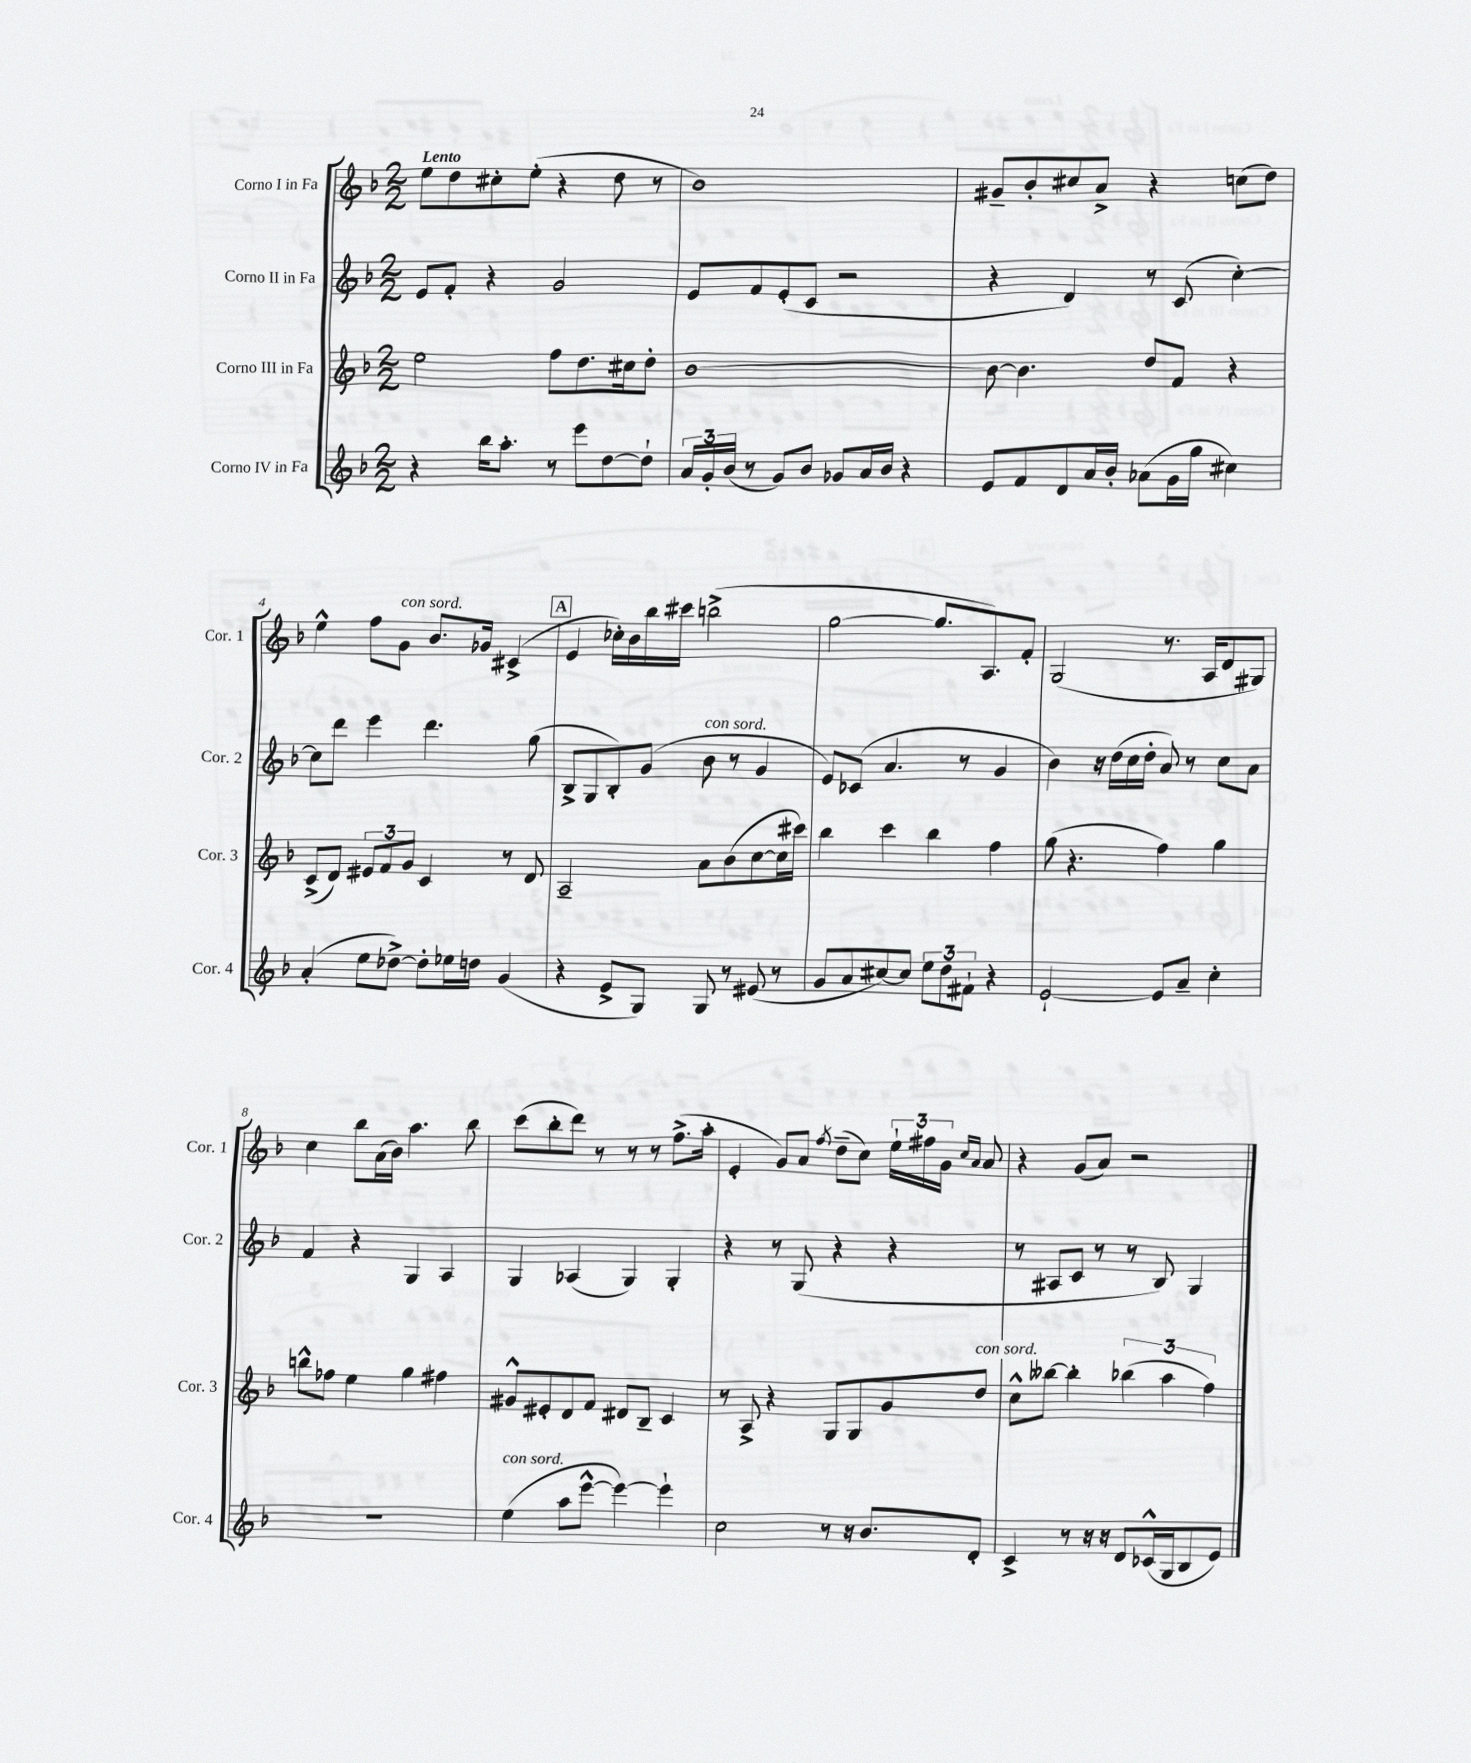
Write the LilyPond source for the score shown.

<<
\new StaffGroup <<
\new Staff = "s0" \with { instrumentName = "Corno I in Fa" shortInstrumentName = "Cor. 1" } {
    \clef treble \key f \major \numericTimeSignature \time 2/2 \tempo "Lento"
    \autoBeamOff e''8[ d''8 cis''8-. e''8]-.( r4 d''8 r8 |
    bes'1) |
    gis'8[-- bes'8-. cis''8 a'8]-> r4 c''8[( d''8]) |
    e''4-^ f''8[ g'8]^\markup { \italic "con sord." } bes'8.[ ges'16] cis'4->( |
    \mark \markup { \box "A" } e'4 ces''16[-.) bes'16 bes''16 cis'''16] b''2->( |
    g''2~ g''8.[ a8.) f'8]-. |
    g2( r8. a16[ d'8 gis8]) |
    c''4 bes''8[ a'16( bes'16]) a''4. bes''8 |
    c'''8[( bes''8-. d'''8]) r8 r8 r8 f''8.[->( a''16]-. |
    e'4-. g'8[) a'8] \acciaccatura { f''8 } d''8[--( c''8]) \tuplet 3/2 { e''16[-! fis''16 g'16] } \grace { c''16[ a'16] } a'8 |
    r4 g'8[( a'8]) r2 \bar "|." |
}
\new Staff = "s1" \with { instrumentName = "Corno II in Fa" shortInstrumentName = "Cor. 2" } {
    \clef treble \key f \major \numericTimeSignature \time 2/2
    \autoBeamOff e'8[ f'8]-. r4 g'2 |
    e'8[ f'8 e'8-.( c'8] r2 |
    r4 d'4) r8 c'8( c''4~-.) |
    c''8[ d'''8] e'''4 d'''4. g''8( |
    \mark \markup { \box "A" } bes8[-> g8 bes8-.) g'8]( bes'8^\markup { \italic "con sord." } r8 g'4 |
    e'8[) ces'8]( a'4. r8 g'4 |
    bes'4) r16 d''16[( c''16 d''16]-. a'8) r8 c''8[ a'8] |
    f'4 r4 g4 a4 |
    g4 aes4( g4) g4-. |
    r4 r8 g8( r4 r4 |
    r8 ais8[ c'8] r8 r8 bes8) g4 \bar "|." |
}
\new Staff = "s2" \with { instrumentName = "Corno III in Fa" shortInstrumentName = "Cor. 3" } {
    \clef treble \key f \major \numericTimeSignature \time 2/2
    \autoBeamOff e''2 f''8[ d''8. cis''16 d''8]-. |
    bes'1~ |
    bes'8~ bes'4. d''8[ f'8] r4 |
    c'8[->( d'8]) \tuplet 3/2 { eis'8[ f'8 g'8] } c'4 r8 d'8 |
    \mark \markup { \box "A" } a2-- a'8[ bes'8( c''8~ c''16 cis'''16]) |
    bes''4 c'''4 bes''4 f''4 |
    g''8( r4. f''4) g''4 |
    b''8[-^ fes''8] e''4 g''4 fis''4 |
    gis'8[-^ eis'8-. d'8 f'8] dis'8[ bes8]-- c'4 |
    r8 a8-> r4 g8[ g8 g'8 d''8]^\markup { \italic "con sord." } |
    c''8[-^ beses''8]~ beses''4-. \tuplet 3/2 { bes''4( a''4 f''4) } \bar "|." |
}
\new Staff = "s3" \with { instrumentName = "Corno IV in Fa" shortInstrumentName = "Cor. 4" } {
    \clef treble \key f \major \numericTimeSignature \time 2/2
    \autoBeamOff r4 bes''16[ a''8.]-. r8 e'''8[ d''8~ d''8]-! |
    \tuplet 3/2 { a'16[ g'16-. bes'16]( } r8 g'8[) bes'8] ges'8[ a'16 bes'16] r4 |
    e'8[ f'8 d'8 a'16 bes'16]-. aes'8[( g'16 g''16] cis''4) |
    a'4-.( e''8[ des''8]~->) des''8[-. ees''16 d''16] g'4( |
    \mark \markup { \box "A" } r4 e'8[-> g8]) g8 r8 eis'8( r8 |
    g'8[ a'8 cis''8~) cis''8] \tuplet 3/2 { e''8[ d''8 fis'8]-! } r4 |
    e'2~-! e'8[ a'8]-- c''4-. |
    R1 |
    e''4^\markup { \italic "con sord." }( a''8[ e'''8]~-^ e'''4~) e'''4-! |
    c''2 r8 r16 bes'8.[ d'8]-. |
    c'4-> r8 r16 r16 d'8[ ces'16-^( g16 bes8 e'8]) \bar "|." |
}
>>
>>
